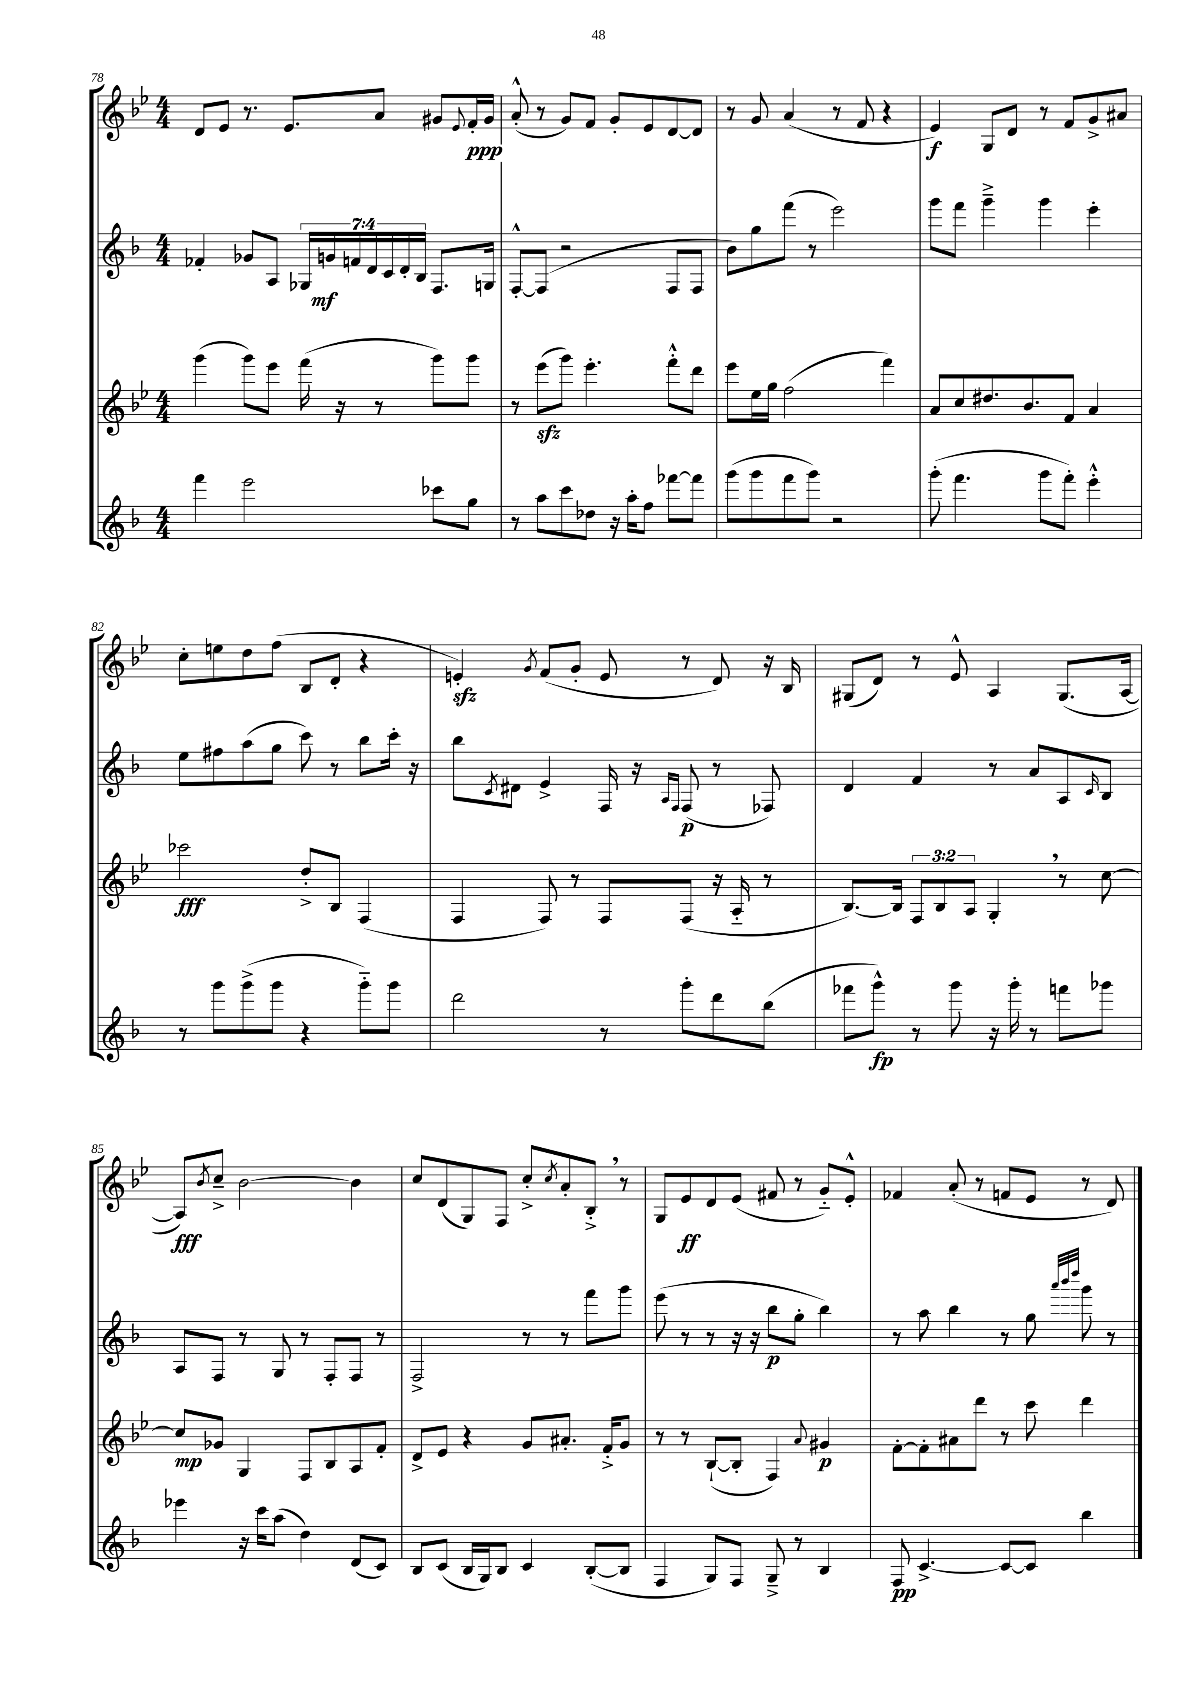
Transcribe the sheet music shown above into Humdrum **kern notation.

**kern	**kern	**kern	**kern
*staff4	*staff3	*staff2	*staff1
*clefG2	*clefG2	*clefG2	*clefG2
*k[b-]	*k[b-e-]	*k[b-]	*k[b-e-]
*M4/4	*M4/4	*M4/4	*M4/4
4fff	(4ggg	4f-'	8d
.	.	.	8e-
2eee	8ggg)	8g-	8.r
.	8eee-	8A	.
.	.	.	8.e-
.	(16fff	28G-	.
.	.	28g	.
.	16r	.	.
.	.	28f	.
.	.	28d	.
.	8r	.	8a
.	.	28c	.
.	.	28d'	.
.	.	28B-	.
8ccc-	8ggg)	8.F	8g#
.	.	.	8qqe-
8gg	8ggg	.	16f'
.	.	16G	16g#
=	=	=	=
8r	8r	[8F'^^	(8a'^^
8aa	(8eee-	(8F]	8r
8ccc	8ggg)	2r	8g)
8dd-	4.eee-'	.	8f
16r	.	.	8g'
16aa'	.	.	.
8ff	.	.	8e-
[8fff-	8fff'^^	8F	[8d
8fff-]	8ddd	8F	8d]
=	=	=	=
(8ggg	8eee-	8b-)	8r
8ggg	16ee-	8gg	8g
.	16gg	.	.
8fff	(2ff	(8fff	(4a
8ggg)	.	8r	.
2r	.	2eee)	8r
.	.	.	8f
.	4fff)	.	4r
=	=	=	=
(8ggg'	8a	8ggg	4e-)
4.fff	8cc	8fff	.
.	8.dd#	4ggg~^	8G
.	.	.	8d
.	8.b-	.	.
8ggg	.	4ggg	8r
8fff')	8f	.	8f
4eee'^^	4a	4eee'	8g^
.	.	.	8a#
=	=	=	=
8r	2ccc-	8ee	8cc'
8ggg	.	8ff#	8ee
(8ggg^	.	(8aa	8dd
8ggg	.	8gg	(8ff
4r	8dd'^	8ccc)	8B-
.	8B-	8r	8d'
8ggg'~)	(4F	8bb-	4r
8ggg	.	16ccc'	.
.	.	16r	.
=	=	=	=
2ddd	4F	8bb-	4e')
.	.	8qc	.
.	.	8d#	.
.	.	.	8qg
.	8F)	4e^	(8f
.	8r	.	8g'
8r	8F	16F	8e
.	.	16r	.
.	.	16qqA	.
.	.	16qqF	.
8ggg'	(8F	(8F	8r
8ddd	16r	8r	8d)
.	16A'~	.	.
(8bb-	8r	8F-)	16r
.	.	.	16B-
=	=	=	=
8fff-	[8.B-)	4d	(8G#
8ggg^^)	.	.	8d)
.	16B-]	.	.
8r	12F	4f	8r
.	12B-	.	.
8ggg	.	.	8e-^^
.	12A	.	.
16r	4G'	8r	4A
16ggg'	.	.	.
8r	.	8a	.
8fff	8r	8A	(8.G#
.	.	16qqc	.
8ggg-	[8cc	8B-	.
.	.	.	[16A
=	=	=	=
4eee-	8cc]	8A	8A])
.	.	.	8qb-
.	8g-	8F	8cc~^
16r	4G	8r	[2b-
16ccc	.	.	.
(8aa	.	8G	.
4dd)	8F	8r	.
.	8B-	8F'	.
(8d	8A	8F	4b-]
8c)	8f'	8r	.
=	=	=	=
8B-	8d^	2F^	8cc
(8c	8e-	.	(8d
16B-	4r	.	8G)
16G)	.	.	.
8B-	.	.	8F
4c	8g	8r	8cc'^
.	.	.	8qcc
.	8.a#'	8r	8a'
([8B-'	.	8fff	8B-'^
.	16f'^	.	.
8B-]	8g	8ggg	8r
=	=	=	=
4F	8r	(8eee	8G
.	8r	8r	8e-
8G)	([8B-`	8r	8d
8F	8B-']	16r	(8e-
.	.	16r	.
8G~^	4F)	8bb-	8f#
8r	.	8gg'	8r
.	8qqa	.	.
4B-	4g#	4bb-)	8g'~)
.	.	.	8e-'^^
=	=	=	=
8F	[8f'	8r	4f-
[4.c^	8f']	8aa	.
.	8a#	4bb-	(8a'
.	8ddd	.	8r
8c_	8r	8r	8f
8c]	8ccc	8gg	8e-
.	.	32qqaaa	.
.	.	32qqbbb-	.
.	.	32qqdddd	.
4bb-	4ddd	8ggg	8r
.	.	8r	8d)
==	==	==	==
*-	*-	*-	*-
